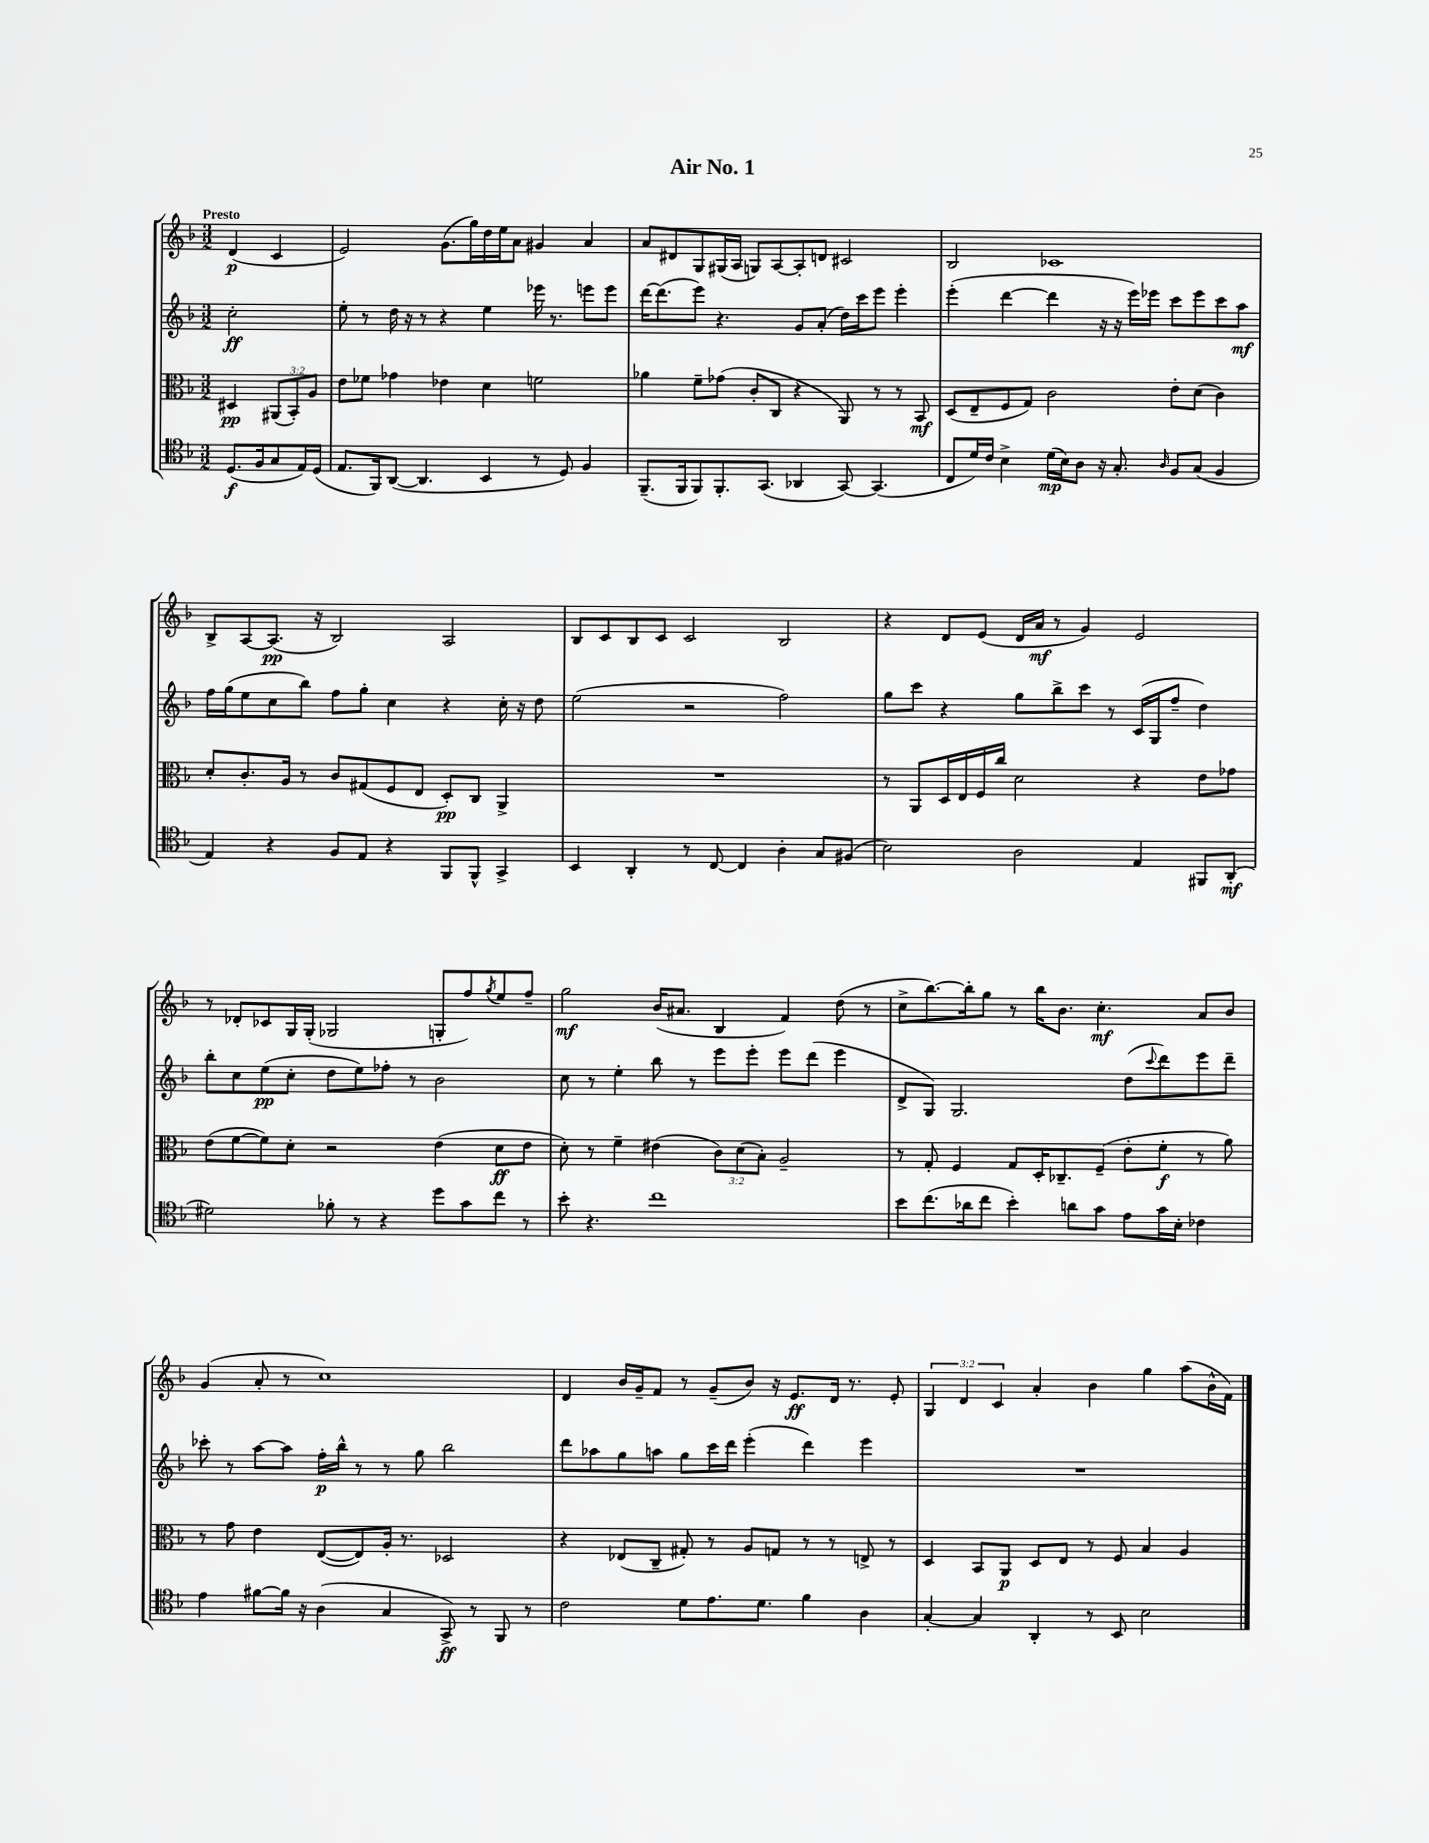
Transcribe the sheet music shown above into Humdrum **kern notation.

**kern	**dynam	**kern	**dynam	**kern	**dynam	**kern	**dynam
*part4	*part4	*part3	*part3	*part2	*part2	*part1	*part1
*staff4	*staff4	*staff3	*staff3	*staff2	*staff2	*staff1	*staff1
*clefC4	*	*clefC3	*	*clefG2	*	*clefG2	*
*k[b-]	*	*k[b-]	*	*k[b-]	*	*k[b-]	*
*M3/2	*	*M3/2	*	*M3/2	*	*M3/2	*
=	=	=	=	=	=	=	=
!	!	!	!	!	!	!LO:TX:a:B:t=Presto	!
(8.D/L	f	4D#X/	pp	2cc'\	ff	(4d/	p
16F/k	.	.	.	.	.	.	.
8G/	.	(12AA#X/L	.	.	.	4c/	.
.	.	12BB-'/)	.	.	.	.	.
16E/L)	.	.	.	.	.	.	.
.	.	12A/J	.	.	.	.	.
(16D/JJ	.	.	.	.	.	.	.
=1	=1	=1	=1	=1	=1	=1	=1
8.E/L	.	8e\L	.	8ee'\	.	2e/)	.
.	.	8f-X\J	.	8r	.	.	.
16FF/k)	.	.	.	.	.	.	.
([8AA/J	.	4g-X\	.	16dd\	.	.	.
.	.	.	.	16r	.	.	.
4.AA/]	.	.	.	8r	.	.	.
.	.	4e-X\	.	4r	.	(8.g\L	.
.	.	.	.	.	.	16gg\L)	.
4BB-/	.	4d\	.	4ee\	.	16dd\	.
.	.	.	.	.	.	16ee\J	.
.	.	.	.	.	.	8a\J	.
8r	.	2fn\	.	16eee-X\	.	4g#X/	.
.	.	.	.	8.r	.	.	.
8D/)	.	.	.	.	.	.	.
4F/	.	.	.	8eeen\L	.	4a/	.
.	.	.	.	8eee\J	.	.	.
=2	=2	=2	=2	=2	=2	=2	=2
(8.FF~/L	.	4a-X\	.	[16ddd\KL	.	8a/L	.
.	.	.	.	(8.ddd\]	.	.	.
.	.	.	.	.	.	8d#X/	.
16FF/k	.	.	.	.	.	.	.
8FF/)	.	8f~\L	.	8eee\J)	.	8G/	.
8.FF'/	.	(8g-X\J	.	4.r	.	(16G#X/L	.
.	.	.	.	.	.	16A/JJ	.
.	.	8c'/L	.	.	.	8Gn/L)	.
(8.GG/J	.	.	.	.	.	.	.
.	.	8C/J	.	.	.	[8A/	.
4AA-X/	.	4r	.	8g/L	.	8A'/]	.
.	.	.	.	(8a'/J	.	8dn/J	.
[8GG/)	.	8AA/)	.	16dd\LL)	.	2c#X/	.
.	.	.	.	16ccc\J	.	.	.
(4.GG/]	.	8r	.	8eee\J	.	.	.
.	.	8r	.	4eee'\	.	.	.
.	.	8BB-/	mf	.	.	.	.
=3	=3	=3	=3	=3	=3	=3	=3
8C/L	.	(8D/L	.	(4eee'\	.	2B-/	.
16d/L)	.	8E~/	.	.	.	.	.
16c/JJ	.	.	.	.	.	.	.
4B-^\	.	8F/	.	[4ddd\	.	.	.
.	.	8G/J)	.	.	.	.	.
(16d\LL	mp	2c\	.	4ddd\]	.	1c-X	.
16B-\J)	.	.	.	.	.	.	.
8A\J	.	.	.	.	.	.	.
16r	.	.	.	16r	.	.	.
8.G'/	.	.	.	16r	.	.	.
.	.	.	.	16eee\LL)	.	.	.
.	.	.	.	16eee-X\JJ	.	.	.
16qqA/	.	.	.	.	.	.	.
8F/L	.	8e'\L	.	8ccc\L	.	.	.
(8G/J	.	(8d\J	.	8eee-\	.	.	.
4F/	.	4c\)	.	8ccc\	.	.	.
.	.	.	.	8aa\J	mf	.	.
!!LO:LB:g=z
=4	=4	=4	=4	=4	=4	=4	=4
4E/)	.	8d'/L	.	16ff\LL	.	8B-^/L	.
.	.	.	.	(16gg\J	.	.	.
.	.	8.c'/	.	8ee\	.	[8A/	.
4r	.	.	.	8cc\	.	(8.A/J]	pp
.	.	16A/Jk	.	.	.	.	.
.	.	8r	.	8bb-\J)	.	.	.
.	.	.	.	.	.	16r	.
8F/L	.	8c/L	.	8ff\L	.	2B-/)	.
8E/J	.	(8G#X/	.	8gg'\J	.	.	.
4r	.	8F/	.	4cc\	.	.	.
.	.	8E/J	.	.	.	.	.
8FF/L	.	8D'/L)	pp	4r	.	2A/	.
8FF^^/J	.	8C/J	.	.	.	.	.
4GG^/	.	4AA^/	.	16cc'\	.	.	.
.	.	.	.	16r	.	.	.
.	.	.	.	8dd\	.	.	.
=5	=5	=5	=5	=5	=5	=5	=5
4BB-/	.	1.r	.	(2ee\	.	8B-/L	.
.	.	.	.	.	.	8c/	.
4AA'/	.	.	.	.	.	8B-/	.
.	.	.	.	.	.	8c/J	.
8r	.	.	.	2r	.	2c/	.
[8C/	.	.	.	.	.	.	.
4C/]	.	.	.	.	.	.	.
4A'\	.	.	.	2ff\)	.	2B-/	.
8G/L	.	.	.	.	.	.	.
(8F#X/J	.	.	.	.	.	.	.
=6	=6	=6	=6	=6	=6	=6	=6
2B-\)	.	8r	.	8gg\L	.	4r	.
.	.	8AA/L	.	8ccc\J	.	.	.
.	.	16D/L	.	4r	.	8d/L	.
.	.	16E/	.	.	.	.	.
.	.	16F/	.	.	.	(8e/J	.
.	.	16cc/JJ	.	.	.	.	.
2A\	.	2d\	.	8gg\L	.	16d/LL	.
.	.	.	.	.	.	16a/JJ	mf
.	.	.	.	8bb-^\	.	8r	.
.	.	.	.	8ccc\J	.	4g/)	.
.	.	.	.	8r	.	.	.
4E/	.	4r	.	(16c/LL	.	2e/	.
.	.	.	.	16G/J	.	.	.
.	.	.	.	8ff~/J	.	.	.
8FF#X/L	.	8e\L	.	4dd\)	.	.	.
(8AA'/J	mf	8g-X\J	.	.	.	.	.
!!LO:LB:g=z
=7	=7	=7	=7	=7	=7	=7	=7
2d#X\)	.	(8e\L	.	8bb-'\L	.	8r	.
.	.	[8f\	.	8cc\	.	8d-X'/L	.
.	.	8f\])	.	(8ee\	pp	8c-X/	.
.	.	8d'\J	.	8cc'\J	.	16G/L	.
.	.	.	.	.	.	(16G'/JJ	.
8f-X'\	.	2r	.	8dd\L	.	2G-X/	.
8r	.	.	.	8ee\)	.	.	.
4r	.	.	.	8ff-X'\J	.	.	.
.	.	.	.	8r	.	.	.
8dd\L	.	(4e\	.	2b-\	.	8Gn'/L	.
8g\	.	.	.	.	.	8ff/)	.
.	.	.	.	.	.	8qgg/	.
8cc\J	.	8d\L	ff	.	.	8ee/	.
8r	.	8e\J	.	.	.	8ff~/J	.
=8	=8	=8	=8	=8	=8	=8	=8
8b-'\	.	8d'\)	.	8cc\	.	2gg\	mf
4.r	.	8r	.	8r	.	.	.
.	.	4f~\	.	4ee'\	.	.	.
1cc	.	(4e#X\	.	8bb-\	.	(16b-/KL	.
.	.	.	.	.	.	8.a#X/J	.
.	.	.	.	8r	.	.	.
.	.	12c\L)	.	8eee\L	.	4B-/	.
.	.	(12d\	.	.	.	.	.
.	.	.	.	8eee'\J	.	.	.
.	.	12B-'\J)	.	.	.	.	.
.	.	2A~/	.	8eee\L	.	4f/)	.
.	.	.	.	(8ddd\J	.	.	.
.	.	.	.	4eee\	.	(8dd\	.
.	.	.	.	.	.	8r	.
=9	=9	=9	=9	=9	=9	=9	=9
8b-\L	.	8r	.	8d^/L	.	8cc^\L	.
(8.cc\	.	8G'/	.	8G/J)	.	[8.bb-\)	.
.	.	4F/	.	2.G/	.	.	.
16a-X\k	.	.	.	.	.	16bb-'\k]	.
8cc\J	.	.	.	.	.	8gg\J	.
4b-'\)	.	8G/L	.	.	.	8r	.
.	.	16D'/K	.	.	.	16bb-\KL	.
.	.	8.C-X~/	.	.	.	8.b-\J	.
8an\L	.	.	.	.	.	.	.
8g\J	.	(8F~/J	.	.	.	4.cc'\	mf
8e\L	.	8e'\L	.	(8dd\L	.	.	.
.	.	.	.	8qqccc/	.	.	.
16g\L	.	8f'\J	f	8ddd\)	.	.	.
16B-'\JJ	.	.	.	.	.	.	.
4c-X\	.	8r	.	8eee\	.	8a/L	.
.	.	8a\)	.	8ddd~\J	.	8b-/J	.
!!LO:LB:g=z
=10	=10	=10	=10	=10	=10	=10	=10
4e\	.	8r	.	8ccc-X'\	.	(4g/	.
.	.	8g\	.	8r	.	.	.
[8f#X\L	.	4e\	.	[8aa\L	.	8a'/	.
16f#\Jk]	.	.	.	8aa\J]	.	8r	.
16r	.	.	.	.	.	.	.
(4A\	.	([8E/L	.	16ff'\LL	p	1cc)	.
.	.	.	.	16bb-^^\JJ	.	.	.
.	.	8E/])	.	8r	.	.	.
4G/	.	16A'/Jk	.	8r	.	.	.
.	.	8.r	.	.	.	.	.
.	.	.	.	8gg\	.	.	.
8GG^/)	ff	2D-X/	.	2bb-\	.	.	.
8r	.	.	.	.	.	.	.
8FF/	.	.	.	.	.	.	.
8r	.	.	.	.	.	.	.
=11	=11	=11	=11	=11	=11	=11	=11
2c\	.	4r	.	8ddd\L	.	4d/	.
.	.	.	.	8aa-X\	.	.	.
.	.	(8E-X/L	.	8gg\	.	16b-/LL	.
.	.	.	.	.	.	16g~/J	.
.	.	8C~/J	.	8aan\J	.	8f/J	.
8d\L	.	8G#X'/)	.	8gg\L	.	8r	.
8.e\	.	8r	.	16ccc\L	.	(8g~/L	.
.	.	.	.	16ddd\JJ	.	.	.
.	.	8A/L	.	(4eee'\	.	8b-/J)	.
8.d\J	.	.	.	.	.	.	.
.	.	8Gn/J	.	.	.	16r	.
.	.	.	.	.	.	8.e/L	ff
4f\	.	8r	.	4ddd\)	.	.	.
.	.	8r	.	.	.	16d/Jk	.
.	.	.	.	.	.	8.r	.
4A\	.	8En^/	.	4eee\	.	.	.
.	.	8r	.	.	.	8e'/	.
=12	=12	=12	=12	=12	=12	=12	=12
[4G'/	.	4D/	.	1.r	.	6G/	.
.	.	.	.	.	.	6d/	.
4G/]	.	8BB-/L	.	.	.	.	.
.	.	.	.	.	.	6c/	.
.	.	8AA/J	p	.	.	.	.
4AA'/	.	8D/L	.	.	.	4a'/	.
.	.	8E/J	.	.	.	.	.
8r	.	8r	.	.	.	4b-\	.
8BB-/	.	8F/	.	.	.	.	.
2B-\	.	4B-/	.	.	.	4gg\	.
.	.	4A/	.	.	.	(8aa\L	.
.	.	.	.	.	.	16b-^^\L	.
.	.	.	.	.	.	16f\JJ)	.
==	==	==	==	==	==	==	==
*-	*-	*-	*-	*-	*-	*-	*-
